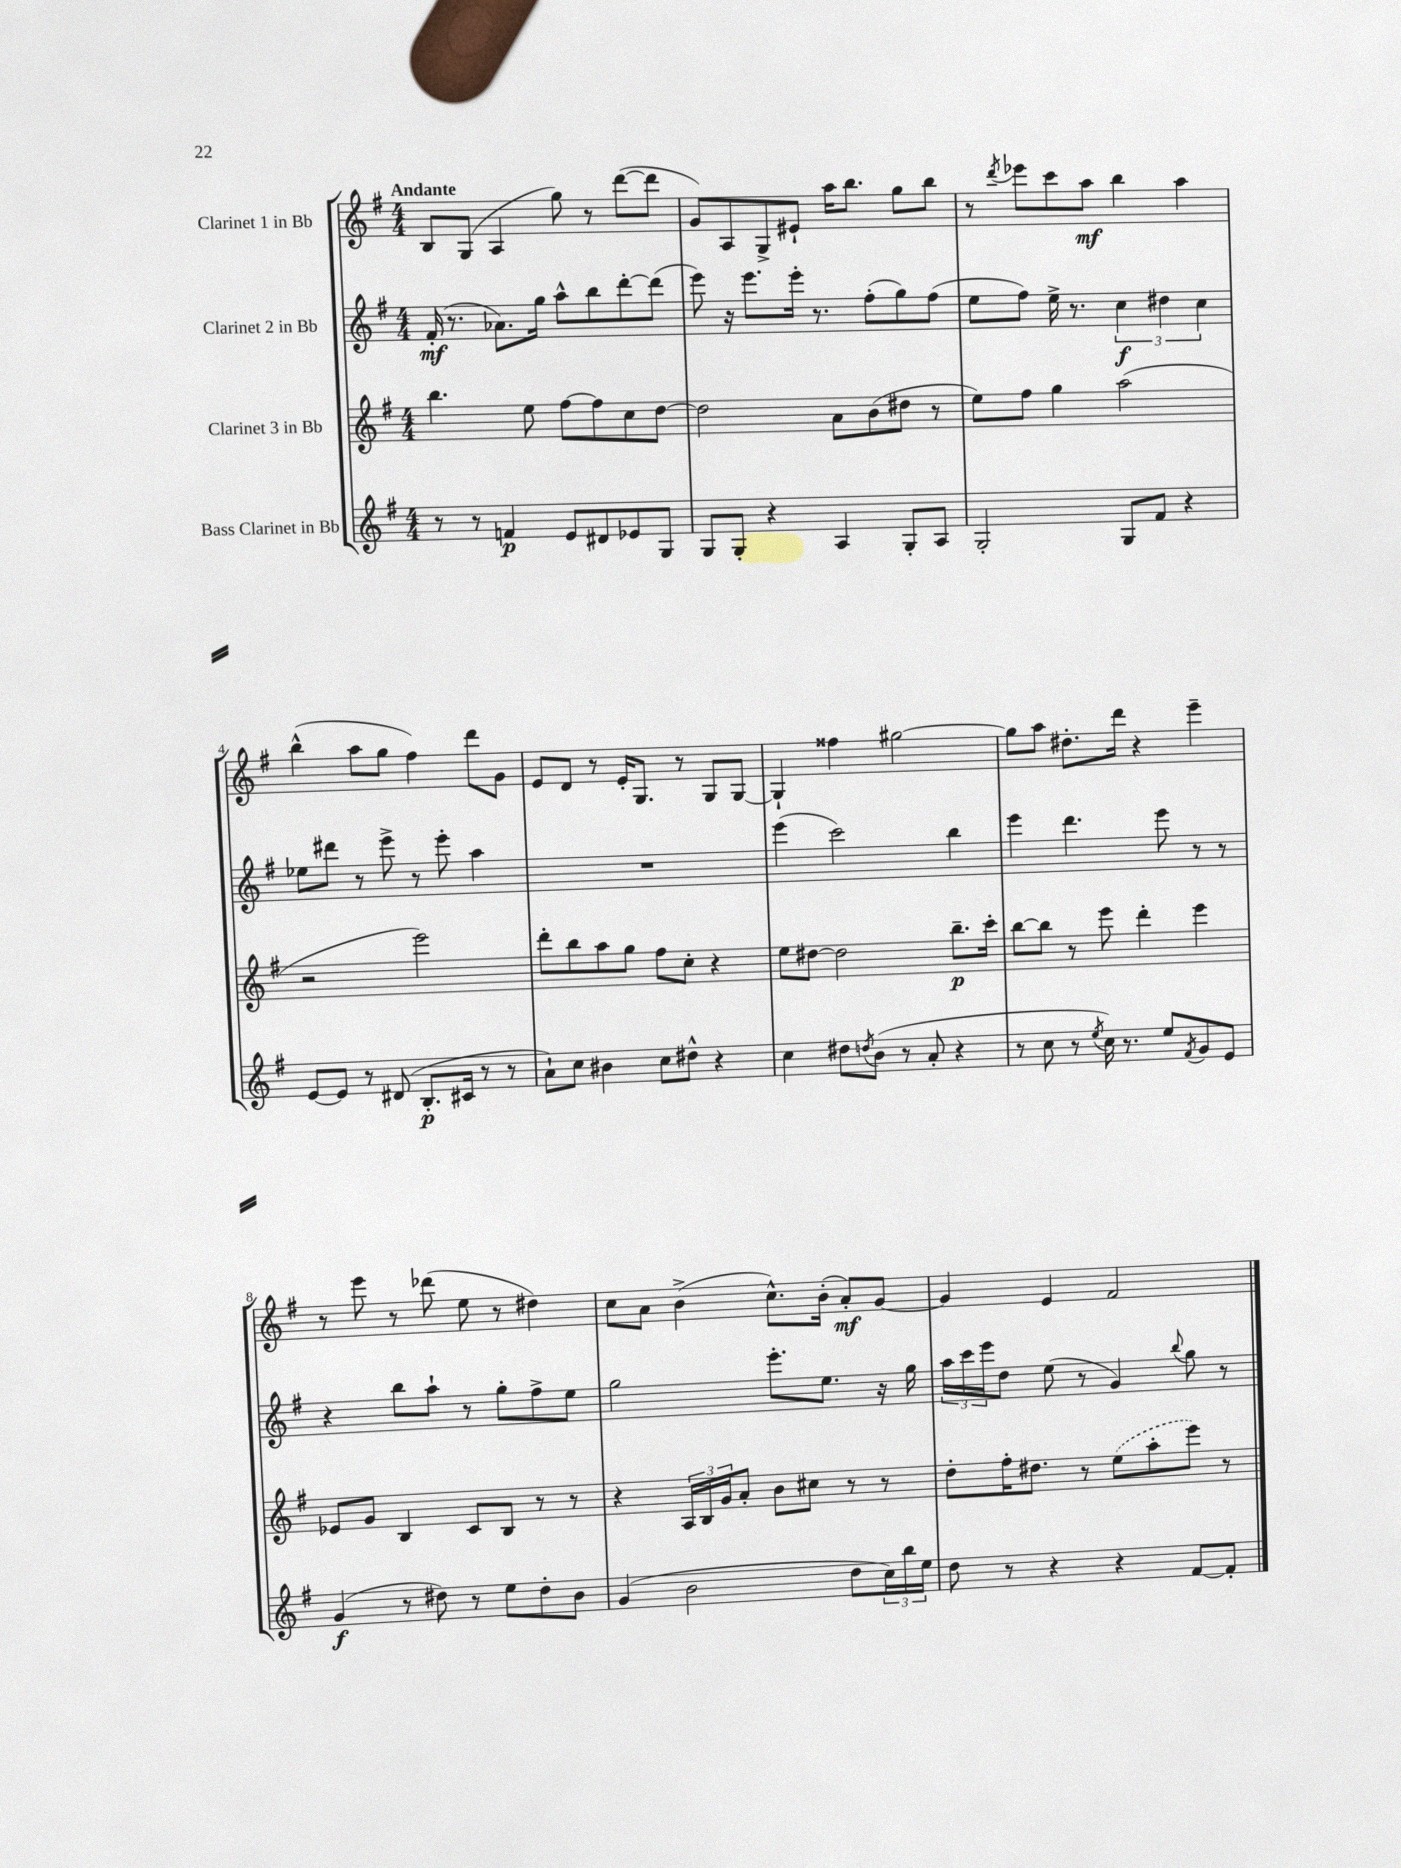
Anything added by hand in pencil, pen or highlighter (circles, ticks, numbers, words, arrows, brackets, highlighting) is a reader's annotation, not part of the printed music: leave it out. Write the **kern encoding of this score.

**kern	**dynam	**kern	**dynam	**kern	**dynam	**kern	**dynam
*part4	*part4	*part3	*part3	*part2	*part2	*part1	*part1
*staff4	*staff4	*staff3	*staff3	*staff2	*staff2	*staff1	*staff1
*I"Bass Clarinet in Bb	*	*I"Clarinet 3 in Bb	*	*I"Clarinet 2 in Bb	*	*I"Clarinet 1 in Bb	*
*clefG2	*	*clefG2	*	*clefG2	*	*clefG2	*
*k[f#]	*	*k[f#]	*	*k[f#]	*	*k[f#]	*
*M4/4	*	*M4/4	*	*M4/4	*	*M4/4	*
=1	=1	=1	=1	=1	=1	=1	=1
!	!	!	!	!	!	!LO:TX:a:B:t=Andante	!
8r	.	4.bb\	.	(16f#'/	mf	8B/L	.
.	.	.	.	8.r	.	.	.
8r	.	.	.	.	.	(8G/J	.
4fn/	p	.	.	8.a-X\L)	.	4A/	.
.	.	8ee\	.	.	.	.	.
.	.	.	.	16gg\Jk	.	.	.
8e/L	.	[8ff#\L	.	8aa^^\L	.	8gg\)	.
8d#X/	.	8ff#\]	.	8bb\	.	8r	.
8e-X/	.	8cc\	.	[8ddd'\	.	([8ddd\L	.
8G/J	.	[8dd\J	.	(8ddd\J]	.	8ddd\J]	.
=2	=2	=2	=2	=2	=2	=2	=2
8G/L	.	2dd\]	.	8eee\)	.	8g/L)	.
8G'/J	.	.	.	16r	.	8A/	.
.	.	.	.	8.eee\L	.	.	.
4r	.	.	.	.	.	8G^/	.
.	.	.	.	16eee'\Jk	.	8e#X`/J	.
.	.	.	.	8.r	.	.	.
4A/	.	8a\L	.	.	.	16aa\KL	.
.	.	.	.	.	.	8.bb\J	.
.	.	(8b\	.	(8ff#'\L	.	.	.
8G'/L	.	8dd#X\J	.	8gg\)	.	8gg\L	.
8A/J	.	8r	.	(8ff#\J	.	8bb\J	.
=3	=3	=3	=3	=3	=3	=3	=3
2G'/	.	8ee\L)	.	8ee\L	.	8r	.
.	.	.	.	.	.	8qddd/	.
.	.	8ff#\J	.	8ff#\J)	.	8eee-X\L	.
.	.	4gg\	.	16ee^\	.	8ccc\	.
.	.	.	.	8.r	.	.	.
.	.	.	.	.	.	8aa\J	mf
8G/L	.	(2aa\	.	6cc\	f	4bb\	.
8f#/J	.	.	.	.	.	.	.
.	.	.	.	6dd#X\	.	.	.
4r	.	.	.	.	.	4aa\	.
.	.	.	.	6cc\	.	.	.
!!LO:LB:g=z
=4	=4	=4	=4	=4	=4	=4	=4
[8e/L	.	2r	.	8ee-X\L	.	(4bb^^\	.
8e/J]	.	.	.	8ddd#X\J	.	.	.
8r	.	.	.	8r	.	8aa\L	.
(8d#X/	.	.	.	8eee^\	.	8gg\J	.
8.B'/L	p	2eee\)	.	8r	.	4ff#\)	.
.	.	.	.	8eee'\	.	.	.
16c#X/Jk	.	.	.	.	.	.	.
8r	.	.	.	4aa\	.	8ddd\L	.
8r	.	.	.	.	.	8g\J	.
=5	=5	=5	=5	=5	=5	=5	=5
8a`\L)	.	8ddd'\L	.	1r	.	8e/L	.
8cc\J	.	8bb\	.	.	.	8d/J	.
4b#X\	.	8aa\	.	.	.	8r	.
.	.	8gg\J	.	.	.	16e'/KL	.
.	.	.	.	.	.	8.G/J	.
8cc\L	.	8ff#\L	.	.	.	.	.
8dd#X^^\J	.	8cc'\J	.	.	.	8r	.
4r	.	4r	.	.	.	8G/L	.
.	.	.	.	.	.	[8G/J	.
=6	=6	=6	=6	=6	=6	=6	=6
4cc\	.	8ee\L	.	(4eee\	.	4G`/]	.
.	.	[8dd#X\J	.	.	.	.	.
8dd#X\L	.	2dd#\]	.	2ccc\)	.	4ff##X\	.
8qddn/	.	.	.	.	.	.	.
(8b\J	.	.	.	.	.	.	.
8r	.	.	.	.	.	[2gg#X\	.
8a'/	.	.	.	.	.	.	.
4r	.	8.bb~\L	p	4bb\	.	.	.
.	.	16ccc'\Jk	.	.	.	.	.
=7	=7	=7	=7	=7	=7	=7	=7
8r	.	[8bb\L	.	4eee\	.	8gg#\L]	.
8cc\	.	8bb\J]	.	.	.	8aa\J	.
8r	.	8r	.	4.ddd\	.	8.dd#X'\L	.
8qee/	.	.	.	.	.	.	.
16cc\)	.	8eee\	.	.	.	.	.
8.r	.	.	.	.	.	16ddd\Jk	.
.	.	4ddd'\	.	.	.	4r	.
8ee/L	.	.	.	8eee\	.	.	.
8qf#/	.	.	.	.	.	.	.
8g/	.	4eee\	.	8r	.	4eee~\	.
8e/J	.	.	.	8r	.	.	.
!!LO:LB:g=z
=8	=8	=8	=8	=8	=8	=8	=8
(4g/	f	8e-X/L	.	4r	.	8r	.
.	.	8g/J	.	.	.	8eee\	.
8r	.	4B/	.	8bb\L	.	8r	.
8dd#X\)	.	.	.	8aa`\J	.	(8ddd-X\	.
8r	.	8c/L	.	8r	.	8ee\	.
8ee\L	.	8B/J	.	8gg'\L	.	8r	.
8dd#'\	.	8r	.	8ff#^\	.	4dd#X\)	.
8b\J	.	8r	.	8ee\J	.	.	.
=9	=9	=9	=9	=9	=9	=9	=9
(4g/	.	4r	.	2gg\	.	8cc\L	.
.	.	.	.	.	.	8a\J	.
2b\	.	24A/LL	.	.	.	(4b^\	.
.	.	24B/	.	.	.	.	.
.	.	24g/J	.	.	.	.	.
.	.	8a'/J	.	.	.	.	.
.	.	8b\L	.	8.eee'\L	.	8.cc^^\L)	.
.	.	8cc#X\J	.	.	.	.	.
.	.	.	.	8.ee\J	.	(16b'\Jk	.
8dd\L	.	8r	.	.	.	8a'/L)	mf
24cc\L)	.	8r	.	16r	.	[8g/J	.
24bb\	.	.	.	.	.	.	.
.	.	.	.	16gg\	.	.	.
24ee\JJ	.	.	.	.	.	.	.
=10	=10	=10	=10	=10	=10	=10	=10
8dd\	.	8dd'\L	.	24aa\LL	.	4g/]	.
.	.	.	.	24ccc\	.	.	.
.	.	.	.	24eee\J	.	.	.
8r	.	16ff#'\K	.	8dd\J	.	.	.
.	.	8.dd#X\J	.	.	.	.	.
4r	.	.	.	(8ee\	.	4e/	.
.	.	8r	.	8r	.	.	.
4r	.	(8ee\L	.	4g/)	.	2f#/	.
.	.	8aa'\	.	.	.	.	.
.	.	.	.	8qqbb/	.	.	.
[8f#/L	.	8eee\J)	.	8gg\	.	.	.
8f#'/J]	.	8r	.	8r	.	.	.
==	==	==	==	==	==	==	==
*-	*-	*-	*-	*-	*-	*-	*-
